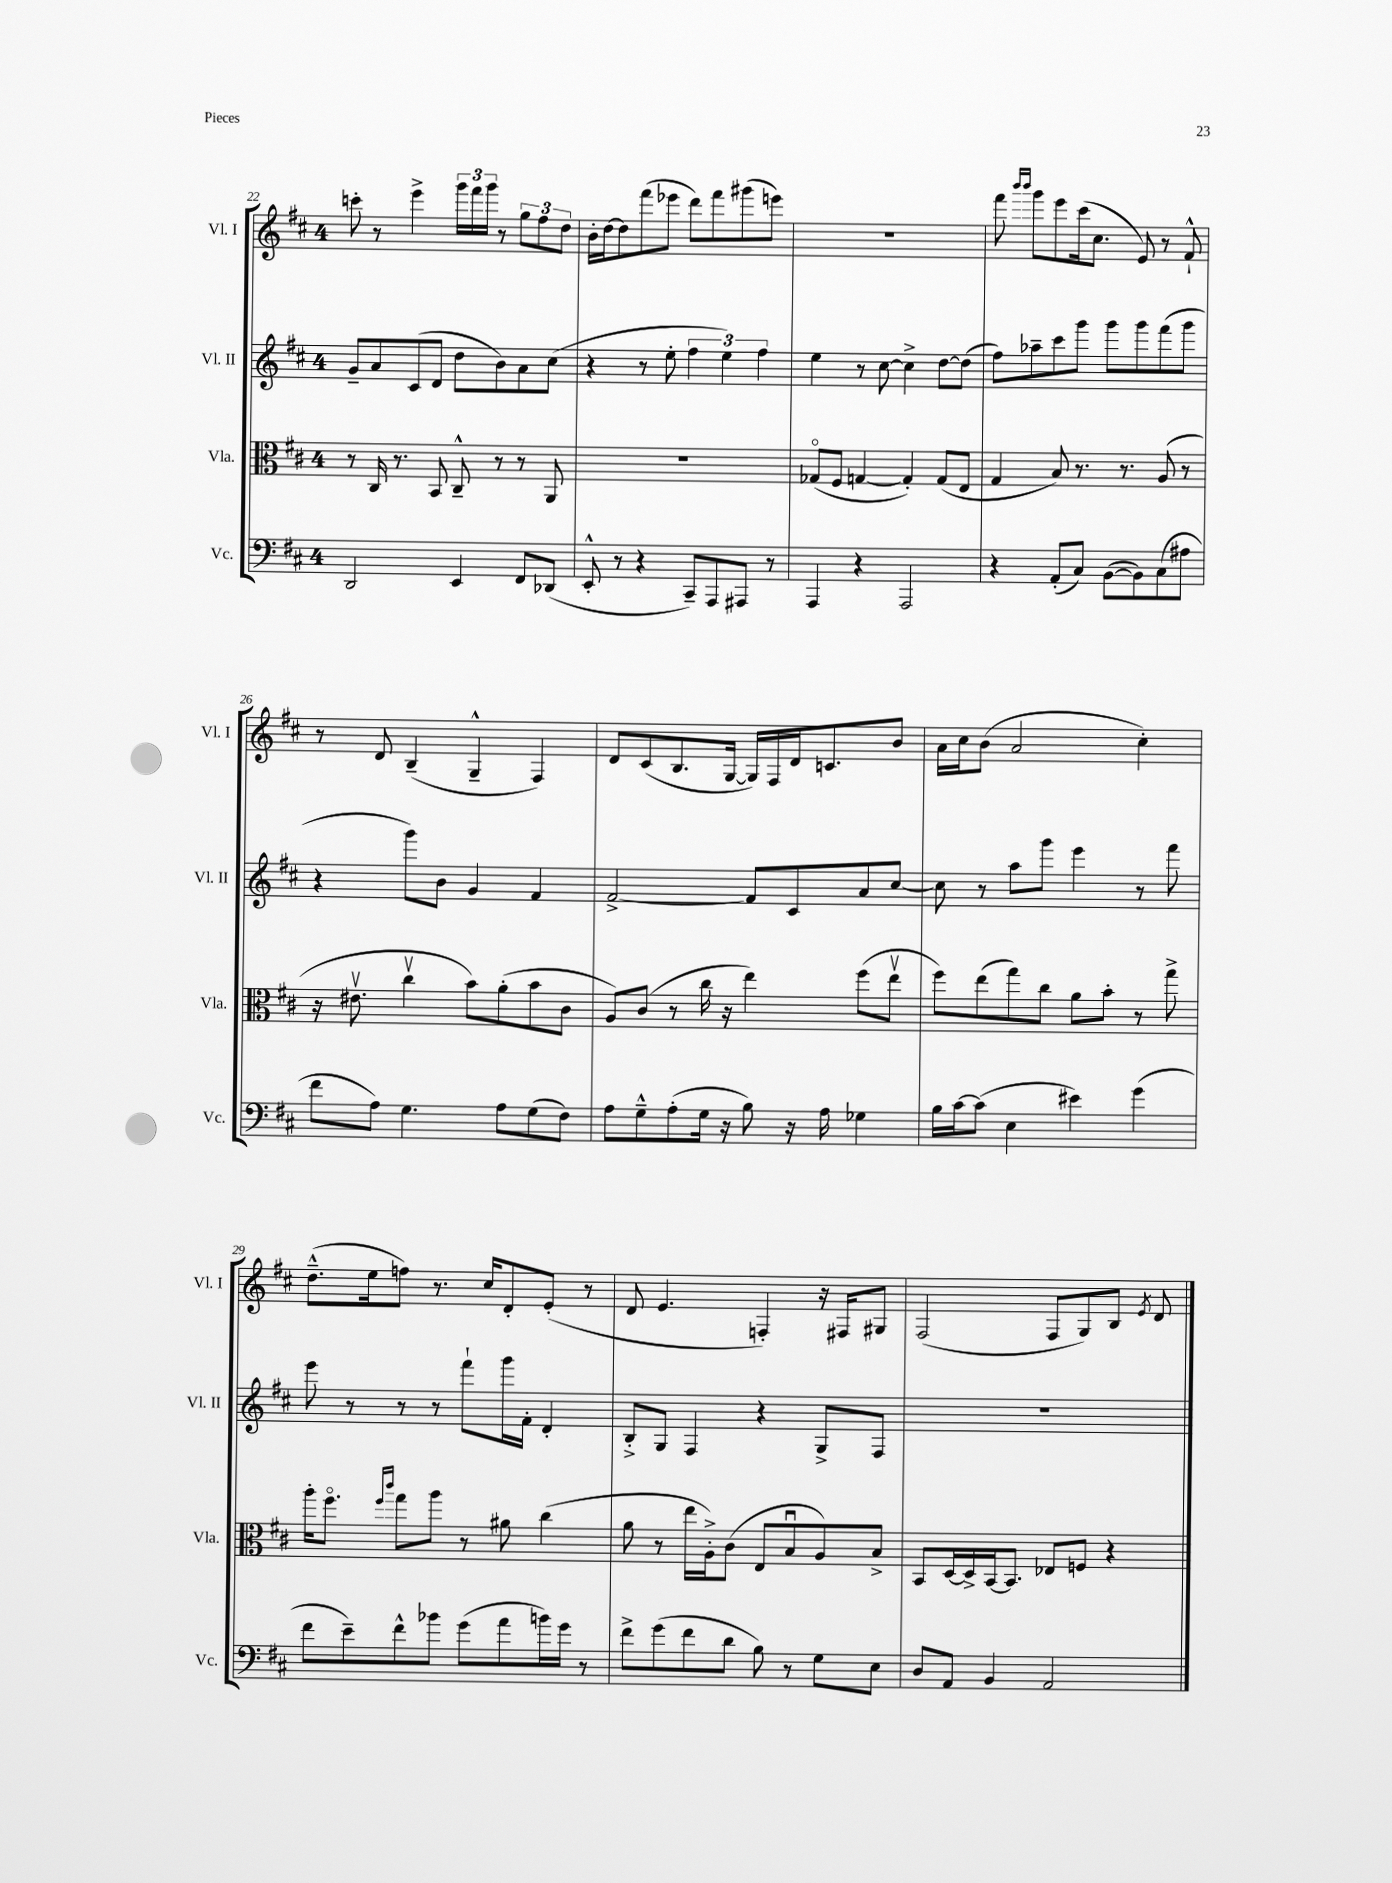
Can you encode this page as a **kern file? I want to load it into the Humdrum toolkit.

**kern	**kern	**kern	**kern
*staff4	*staff3	*staff2	*staff1
*clefF4	*clefC3	*clefG2	*clefG2
*k[f#c#]	*k[f#c#]	*k[f#c#]	*k[f#c#]
*M4/4	*M4/4	*M4/4	*M4/4
2DD/	8r	8g~/L	8ccc'\
.	16C#/	8a/	8r
.	8.r	.	.
.	.	(8c#/	4eee^\
.	8BB/	8d/J	.
4EE/	8C#~^^/	8dd\L	24ggg\LL
.	.	.	24fff#\
.	.	.	24ggg\JJ
.	8r	8b\)	8r
8FF#/L	8r	8a\	12gg\L
.	.	.	12ff#\
(8DD-/J	8AA/	(8cc#\J	.
.	.	.	12dd\J
=	=	=	=
8EE'^^/	1r	4r	16b'\LL
.	.	.	[16dd\J
8r	.	.	8dd\]
4r	.	8r	(8fff#\
.	.	8ee'\	8eee-\J
8CC#~/L)	.	6ff#\	8ddd\L)
8AAA/	.	.	8fff#\
.	.	6ee\)	.
8AAA#/J	.	.	(8ggg#\
.	.	6ff#\	.
8r	.	.	8eee\J)
=	=	=	=
4AAA/	(8G-o/L	4ee\	1r
.	8F#/J	.	.
4r	[4G/	8r	.
.	.	[8cc#\	.
2AAA/	4G'/])	4cc#^\]	.
.	(8G/L	[8dd\L	.
.	8E/J	(8dd\]J	.
=	=	=	=
4r	4G/	8ff#\L)	8fff#\
.	.	.	16qqbbb/LL
.	.	.	16qqbbb/JJ
.	.	8aa-~\	8ggg\L
(8AA'/L	8B/)	8ccc#\	8eee\
8C#/J)	8.r	8ggg\J	(16ccc#\k
.	.	.	8.cc#\J
([8BB\L	.	8ggg\L	.
.	8.r	.	.
8BB\])	.	8ggg\	8e/)
(8C#\	(8A/	(8fff#\	8r
8A#\J	8r	8ggg\J	8f#`^^/
=	=	=	=
8f#\L	16r	4r	8r
.	8.e#v\	.	.
8A\J)	.	.	8d/
4.G\	4cc#v\	8ggg\L)	(4B~/
.	.	8b\J	.
.	8b\L)	4g/	4G~^^/
8A\L	(8a'\	.	.
(8G\	8b\	4f#/	4F#/)
8F#\J)	8c#\J	.	.
=	=	=	=
8A\L	8A/L)	[2f#^/	8d/L
8G~^^\	(8c#/J	.	(8c#/
(8A'\	8r	.	8.B/
16G\Jk	16cc#\	.	.
16r	16r	.	[16G/Jk
8B\)	4ee\)	8f#/]L	16G/]LL)
.	.	.	16F#/
16r	.	8c#/	16d/J
16A\	.	.	8.c/
4G-\	(8ff#\L	8a/	.
.	8eev\J	[8cc#/J	8b/J
=	=	=	=
16B\LL	8ff#\L)	8cc#\]	16a\LL
[16c#\J	.	.	16cc#\J
(8c#\]J	(8ee\	8r	(8b\J
4E\	8gg\)	8aa\L	2a/
.	8cc#\J	8ggg\J	.
4e#\)	8a\L	4eee\	.
.	8b'\J	.	.
(4g\	8r	8r	4cc#'\)
.	8gg^\	8fff#\	.
=	=	=	=
8f#\L	16aa'\LK	8eee\	(8.dd~^^\L
.	8.ff#o\J	.	.
8e~\)	.	8r	.
.	.	.	16ee\k
.	16qqff#/LL	.	.
.	16qqccc#/JJ	.	.
8f#^^\	8gg\L	8r	8ff\J)
8b-\J	8aa\J	8r	8.r
(8g\L	8r	8fff#`\L	.
.	.	.	16cc#/LK
8a\	8a#\	16ggg\L	8d'/
.	.	16f#'\JJ	.
16b\L)	(4cc#\	4d'/	(8e'/J
16g\JJ	.	.	.
8r	.	.	8r
=	=	=	=
8f#^\L	8a\	8B'^/L	8d/
(8g\	8r	8G/J	4.e/
8f#\	16ee\LL	4F#/	.
.	16A'^\J)	.	.
8d\J	(8c#\J	.	.
8B\)	8E/L	4r	4F'/)
8r	8Bu/	.	.
8G\L	8A/)	8G^/L	16r
.	.	.	16F#/LK
8E\J	8B^/J	8F#/J	8G#/J
=	=	=	=
8D/L	8BB/L	1r	(2F#/
8AA/J	[16D/L	.	.
.	16D^/]	.	.
4BB/	[16BB/J	.	.
.	8.BB/]J	.	.
2AA/	8E-/L	.	8F#/L
.	8F/J	.	8G/)
.	4r	.	8B/J
.	.	.	8qe/
.	.	.	8d/
==	==	==	==
*-	*-	*-	*-
